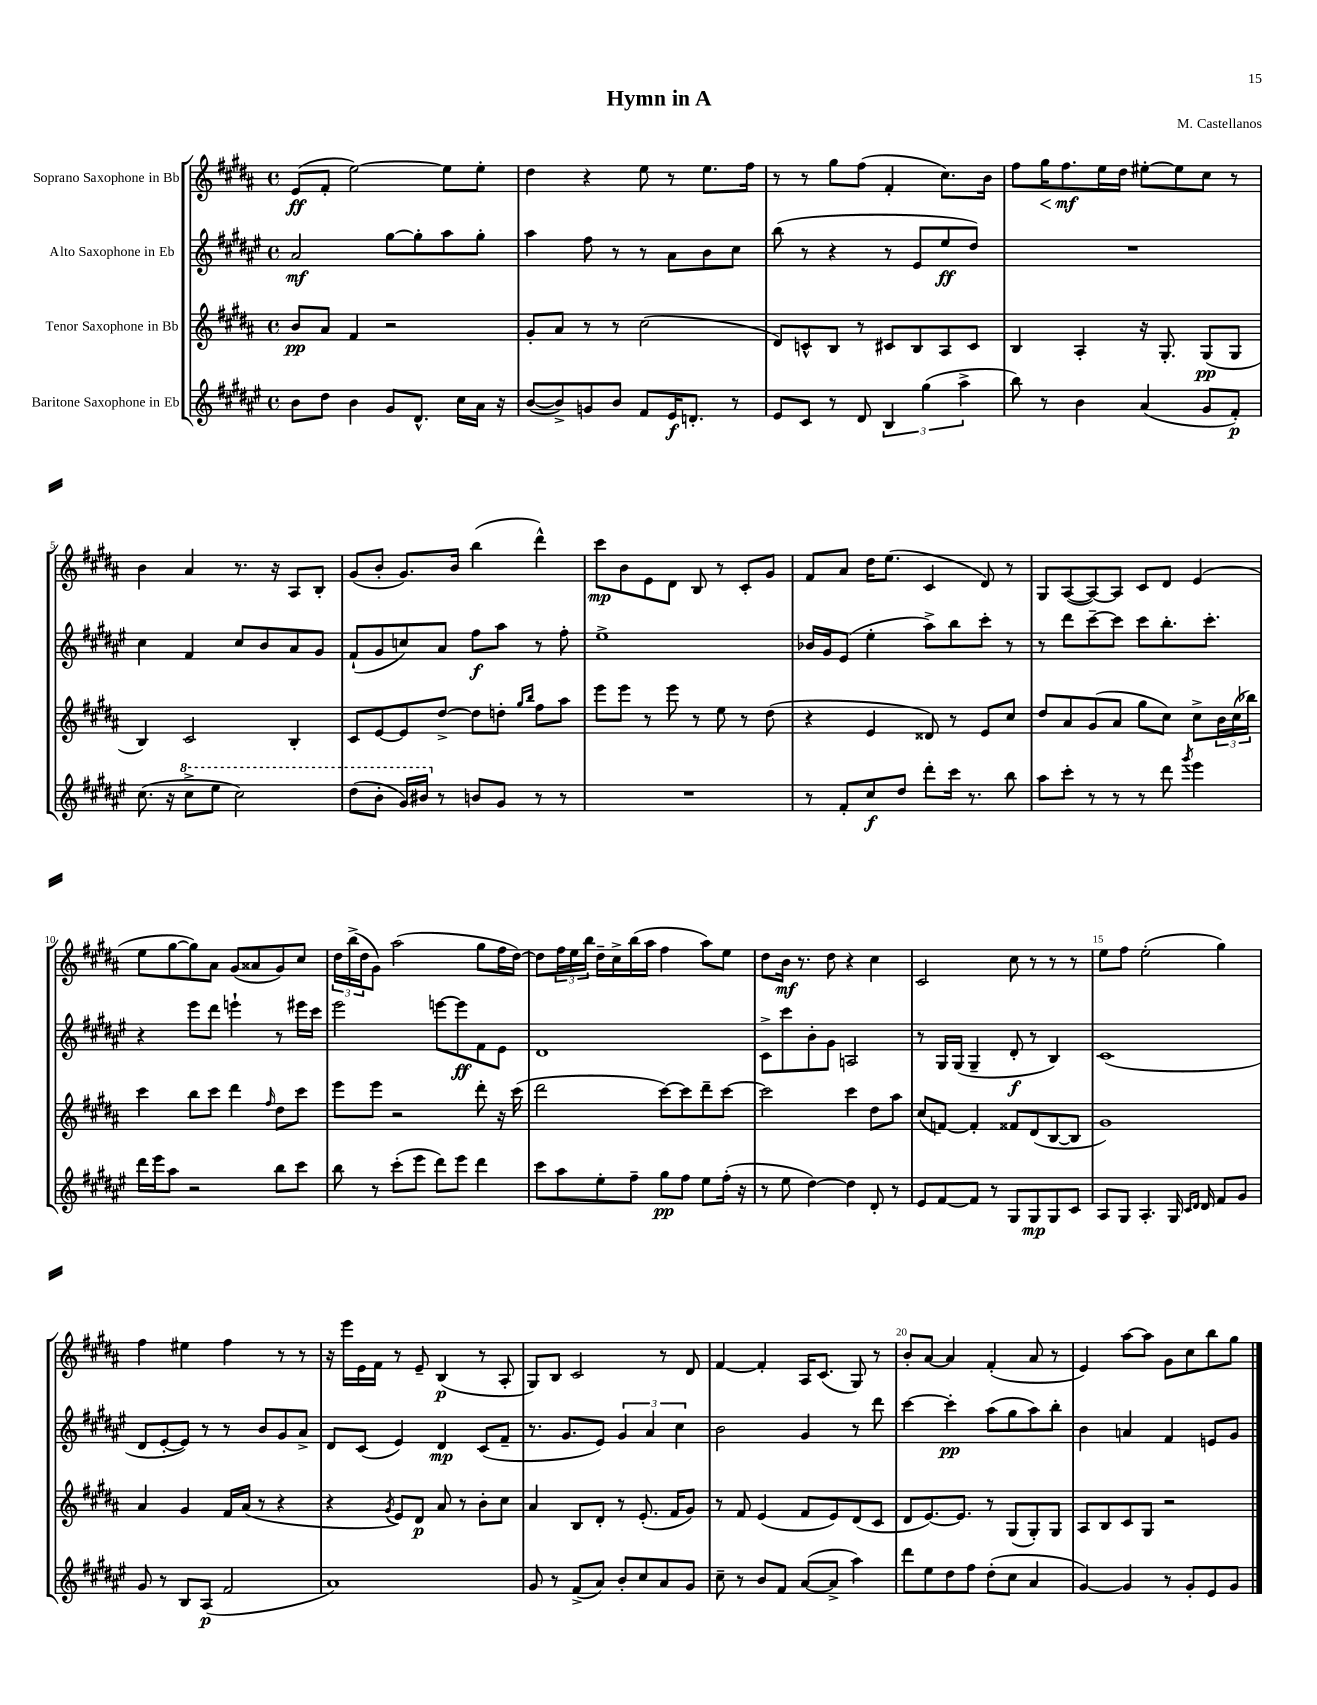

**kern	**dynam	**kern	**dynam	**kern	**dynam	**kern	**dynam
*part4	*part4	*part3	*part3	*part2	*part2	*part1	*part1
*staff4	*staff4	*staff3	*staff3	*staff2	*staff2	*staff1	*staff1
*I"Baritone Saxophone in Eb	*	*I"Tenor Saxophone in Bb	*	*I"Alto Saxophone in Eb	*	*I"Soprano Saxophone in Bb	*
*clefG2	*	*clefG2	*	*clefG2	*	*clefG2	*
*k[f#c#g#d#a#e#]	*	*k[f#c#g#d#a#]	*	*k[f#c#g#d#a#e#]	*	*k[f#c#g#d#a#]	*
*M4/4	*	*M4/4	*	*M4/4	*	*M4/4	*
*met(c)	*	*met(c)	*	*met(c)	*	*met(c)	*
=1	=1	=1	=1	=1	=1	=1	=1
8b\L	.	8b/L	pp	2a#/	mf	(8e/L	ff
8dd#\J	.	8a#/J	.	.	.	8f#'/J	.
4b\	.	4f#/	.	.	.	[2ee\)	.
8g#/L	.	2r	.	[8gg#\L	.	.	.
8.d#^^/J	.	.	.	8gg#'\]	.	.	.
.	.	.	.	8aa#\	.	8ee\L]	.
16cc#\LL	.	.	.	.	.	.	.
16a#\JJ	.	.	.	8gg#'\J	.	8ee'\J	.
16r	.	.	.	.	.	.	.
=2	=2	=2	=2	=2	=2	=2	=2
([8b/L	.	8g#'/L	.	4aa#\	.	4dd#\	.
8b^/])	.	8a#/J	.	.	.	.	.
8gn/	.	8r	.	8ff#\	.	4r	.
8b/J	.	8r	.	8r	.	.	.
8f#/L	.	(2cc#\	.	8r	.	8ee\	.
16e#/K	f	.	.	8a#\L	.	8r	.
8.dn'/J	.	.	.	.	.	.	.
.	.	.	.	8b\	.	8.ee\L	.
8r	.	.	.	8cc#\J	.	.	.
.	.	.	.	.	.	16ff#\Jk	.
=3	=3	=3	=3	=3	=3	=3	=3
8e#/L	.	8d#/L)	.	(8bb\	.	8r	.
8c#/J	.	8cn^^/	.	8r	.	8r	.
8r	.	8B/J	.	4r	.	8gg#\L	.
8d#/	.	8r	.	.	.	(8ff#\J	.
6B/	.	8c#X/L	.	8r	.	4f#'/	.
.	.	8B/	.	8e#/L	.	.	.
(6gg#\	.	.	.	.	.	.	.
.	.	8A#/	.	8ee#/	ff	8.cc#\L)	.
6aa#^\	.	.	.	.	.	.	.
.	.	8c#/J	.	8dd#/J)	.	.	.
.	.	.	.	.	.	16b\Jk	.
=4	=4	=4	=4	=4	=4	=4	=4
8bb\)	.	4B/	.	1r	.	8ff#\L	.
!	!	!	!	!	!	!	!LO:HP:b
8r	.	.	.	.	.	16gg#\K	<
.	.	.	.	.	.	8.ff#\	mf
4b\	.	4A#'/	.	.	.	.	.
.	.	.	.	.	.	16ee\L	[
.	.	.	.	.	.	16dd#\JJ	.
(4a#/	.	16r	.	.	.	[8ee#X'\L	.
.	.	8.G#'/	.	.	.	.	.
.	.	.	.	.	.	8ee#\]	.
8g#/L	.	(8G#/L	pp	.	.	8cc#\J	.
8f#'/J)	p	8G#/J	.	.	.	8r	.
!!LO:LB:g=z
=5	=5	=5	=5	=5	=5	=5	=5
(8.cc#\	.	4B/)	.	4cc#\	.	4b\	.
16r	.	.	.	.	.	.	.
*8va	*	*	*	*	*	*	*
8ccc#^\L	.	2c#/	.	4f#/	.	4a#/	.
8eee#\J	.	.	.	.	.	.	.
2ccc#\)	.	.	.	8cc#/L	.	8.r	.
.	.	.	.	8b/	.	.	.
.	.	.	.	.	.	16r	.
.	.	4B'/	.	8a#/	.	8A#/L	.
.	.	.	.	8g#/J	.	8B'/J	.
=6	=6	=6	=6	=6	=6	=6	=6
(8ddd#\L	.	8c#/L	.	(8f#`/L	.	(8g#/L	.
8bb'\J	.	[8e/	.	8g#/	.	8b'/J	.
16gg#/LL)	.	8e/]	.	8ccn/)	.	8.g#/L)	.
16bb#X/JJ	.	.	.	.	.	.	.
*X8va	*	*	*	*	*	*	*
8r	.	[8dd#^/J	.	8a#/J	.	.	.
.	.	.	.	.	.	16b/Jk	.
8bn/L	.	8dd#\L]	.	8ff#\L	f	(4bb\	.
8g#/J	.	8ddn'\J	.	8aa#\J	.	.	.
.	.	16qqgg#/LL	.	.	.	.	.
.	.	16qqbb/JJ	.	.	.	.	.
8r	.	8ff#\L	.	8r	.	4ddd#^^\)	.
8r	.	8aa#\J	.	8ff#'\	.	.	.
=7	=7	=7	=7	=7	=7	=7	=7
1r	.	8eee\L	.	1ee#^	.	8ccc#\L	mp
.	.	8eee\J	.	.	.	8b\	.
.	.	8r	.	.	.	8e\	.
.	.	8eee\	.	.	.	8d#\J	.
.	.	8r	.	.	.	8B/	.
.	.	8ee\	.	.	.	8r	.
.	.	8r	.	.	.	8c#'/L	.
.	.	(8dd#\	.	.	.	8g#/J	.
=8	=8	=8	=8	=8	=8	=8	=8
8r	.	4r	.	16b-X/LL	.	8f#/L	.
.	.	.	.	16g#/J	.	.	.
8f#'/L	.	.	.	(8e#/J	.	8a#/J	.
8cc#/	f	4e/	.	4ee#'\	.	16dd#\KL	.
.	.	.	.	.	.	(8.ee\J	.
8dd#/J	.	.	.	.	.	.	.
8ddd#'\L	.	8d##X/)	.	8aa#^\L)	.	4c#/	.
16ccc#\Jk	.	8r	.	8bb\	.	.	.
8.r	.	.	.	.	.	.	.
.	.	8e/L	.	8ccc#'\J	.	8d#/)	.
8bb\	.	8cc#/J	.	8r	.	8r	.
=9	=9	=9	=9	=9	=9	=9	=9
8aa#\L	.	8dd#/L	.	8r	.	8G#/L	.
8ccc#'\J	.	8a#/	.	8ddd#\L	.	([8A#/	.
8r	.	(8g#/	.	[8ccc#~\	.	8A#/_)	.
8r	.	8a#/J	.	8ccc#\J]	.	8A#/J]	.
8r	.	8gg#\L	.	8ccc#\L	.	8c#/L	.
8ddd#\	.	8cc#\J)	.	8.bb'\	.	8d#/J	.
8qggg#/	.	.	.	.	.	.	.
4eee#\	.	8cc#^\L	.	.	.	(4e/	.
.	.	.	.	8.ccc#'\J	.	.	.
.	.	24b\L	.	.	.	.	.
.	.	(24cc#\	.	.	.	.	.
.	.	24bb-X\JJ)	.	.	.	.	.
!!LO:LB:g=z
=10	=10	=10	=10	=10	=10	=10	=10
16ddd#\LL	.	4ccc#\	.	4r	.	8ee\L	.
16eee#\J	.	.	.	.	.	.	.
8aa#\J	.	.	.	.	.	[8gg#\	.
2r	.	8bb\L	.	8eee#\L	.	8gg#\])	.
.	.	8ccc#\J	.	8ddd#\J	.	8a#\J	.
.	.	4ddd#\	.	4eeen`\	.	(8g#/L	.
.	.	.	.	.	.	8a##X/	.
.	.	16qqff#/	.	.	.	.	.
8bb\L	.	8dd#\L	.	8r	.	8g#/)	.
8ccc#\J	.	8ccc#\J	.	16eee#X\LL	.	8cc#/J	.
.	.	.	.	16ccc#\JJ	.	.	.
=11	=11	=11	=11	=11	=11	=11	=11
8bb\	.	8eee\L	.	2eee#\	.	24dd#\LL	.
.	.	.	.	.	.	(24bb^\	.
.	.	.	.	.	.	24dd#\J	.
8r	.	8eee\J	.	.	.	8g#\J)	.
(8ccc#'\L	.	2r	.	.	.	(2aa#\	.
8eee#\J	.	.	.	.	.	.	.
8ddd#\L)	.	.	.	[8eeen\L	.	.	.
8eee#\J	.	.	.	8eee\]	ff	.	.
4ddd#\	.	8ddd#'\	.	8f#\	.	8gg#\L	.
.	.	16r	.	8e#\J	.	16ff#\L	.
.	.	(16ccc#\	.	.	.	[16dd#\JJ)	.
=12	=12	=12	=12	=12	=12	=12	=12
8ccc#\L	.	2ddd#\	.	1d#	.	8dd#\L]	.
8aa#\	.	.	.	.	.	24ff#\L	.
.	.	.	.	.	.	24ee\	.
.	.	.	.	.	.	24bb\JJ	.
8ee#'\	.	.	.	.	.	16dd#~\LL	.
.	.	.	.	.	.	16cc#^\	.
8ff#~\J	.	.	.	.	.	(16bb\	.
.	.	.	.	.	.	16aa#\JJ	.
8gg#\L	pp	[8ccc#\L)	.	.	.	4ff#\	.
8ff#\J	.	8ccc#\]	.	.	.	.	.
8ee#\L	.	8ddd#~\	.	.	.	8aa#\L)	.
(16ff#'\Jk	.	[8ccc#\J	.	.	.	8ee\J	.
16r	.	.	.	.	.	.	.
=13	=13	=13	=13	=13	=13	=13	=13
8r	.	2ccc#\]	.	8c#^\L	.	8dd#\L	.
8ee#\	.	.	.	8ccc#\	.	16b\Jk	mf
.	.	.	.	.	.	8.r	.
[4dd#\)	.	.	.	8b'\	.	.	.
.	.	.	.	8g#\J	.	8dd#\	.
4dd#\]	.	4ccc#\	.	2An/	.	4r	.
8d#'/	.	8dd#\L	.	.	.	4cc#\	.
8r	.	8aa#\J	.	.	.	.	.
=14	=14	=14	=14	=14	=14	=14	=14
8e#/L	.	(8cc#/L	.	8r	.	2c#/	.
[8f#/	.	[8fn/J)	.	16G#/LL	.	.	.
.	.	.	.	(16G#/JJ	.	.	.
8f#/J]	.	4f'/]	.	4G#~/	.	.	.
8r	.	.	.	.	.	.	.
8G#/L	.	8f##X/L	.	8d#'/	f	8cc#\	.
8G#/	mp	(8d#/	.	8r	.	8r	.
8G#/	.	[8B/	.	4B/)	.	8r	.
8c#/J	.	8B/J]	.	.	.	8r	.
=15	=15	=15	=15	=15	=15	=15	=15
8A#/L	.	1g#)	.	(1c#	.	8ee\L	.
8G#/J	.	.	.	.	.	8ff#\J	.
4.A#'/	.	.	.	.	.	(2ee'\	.
16G#/	.	.	.	.	.	.	.
16qqc#/LL	.	.	.	.	.	.	.
16qqd#/JJ	.	.	.	.	.	.	.
16d#/	.	.	.	.	.	.	.
8f#/L	.	.	.	.	.	4gg#\)	.
8g#/J	.	.	.	.	.	.	.
!!LO:LB:g=z
=16	=16	=16	=16	=16	=16	=16	=16
8g#/	.	4a#/	.	8d#/L	.	4ff#\	.
8r	.	.	.	[8e#'/	.	.	.
8B/L	.	4g#/	.	8e#/J])	.	4ee#X\	.
(8A#/J	p	.	.	8r	.	.	.
2f#/	.	16f#/LL	.	8r	.	4ff#\	.
.	.	(16a#/JJ	.	.	.	.	.
.	.	8r	.	8b/L	.	.	.
.	.	4r	.	8g#/	.	8r	.
.	.	.	.	8a#^/J	.	8r	.
=17	=17	=17	=17	=17	=17	=17	=17
1a#)	.	4r	.	8d#/L	.	16r	.
.	.	.	.	.	.	16eee\LL	.
.	.	.	.	(8c#/J	.	16e\	.
.	.	.	.	.	.	16f#\JJ	.
.	.	8qg#/	.	.	.	.	.
.	.	8e/L)	.	4e#/)	.	8r	.
.	.	8d#/J	p	.	.	8e~/	.
.	.	8a#/	.	4d#/	mp	(4B/	p
.	.	8r	.	.	.	.	.
.	.	8b'\L	.	(8c#/L	.	8r	.
.	.	8cc#\J	.	8f#~/J	.	8A#'/	.
=18	=18	=18	=18	=18	=18	=18	=18
8g#/	.	4a#/	.	8.r	.	8G#/L)	.
8r	.	.	.	.	.	8B/J	.
.	.	.	.	8.g#/L	.	.	.
(8f#^/L	.	8B/L	.	.	.	2c#/	.
8a#/J)	.	8d#'/J	.	8e#/J)	.	.	.
8b'/L	.	8r	.	6g#/	.	.	.
8cc#/	.	(8.e'/	.	.	.	.	.
.	.	.	.	6a#/	.	.	.
8a#/	.	.	.	.	.	8r	.
.	.	16f#/KL	.	.	.	.	.
.	.	.	.	6cc#\	.	.	.
8g#/J	.	8g#/J)	.	.	.	8d#/	.
=19	=19	=19	=19	=19	=19	=19	=19
8cc#~\	.	8r	.	2b\	.	[4f#/	.
8r	.	8f#/	.	.	.	.	.
8b/L	.	(4e/	.	.	.	4f#'/]	.
8f#/J	.	.	.	.	.	.	.
([8a#/L	.	8f#/L	.	4g#/	.	16A#/KL	.
.	.	.	.	.	.	(8.c#/J	.
8a#^/J]	.	8e/)	.	.	.	.	.
4aa#\)	.	(8d#/	.	8r	.	8G#/)	.
.	.	8c#/J	.	8ddd#\	.	8r	.
=20	=20	=20	=20	=20	=20	=20	=20
8ddd#\L	.	8d#/L	.	[4ccc#\	.	8b'/L	.
8ee#\	.	[8.e/)	.	.	.	[8a#/J	.
8dd#\	.	.	.	4ccc#'\]	pp	4a#/]	.
.	.	8.e/J]	.	.	.	.	.
8ff#\J	.	.	.	.	.	.	.
(8dd#'\L	.	8r	.	(8aa#\L	.	(4f#'/	.
8cc#\J	.	(8G#/L	.	8gg#\	.	.	.
4a#/	.	8G#'/)	.	8aa#\)	.	8a#/	.
.	.	8G#/J	.	8bb'\J	.	8r	.
=21	=21	=21	=21	=21	=21	=21	=21
[4g#/)	.	8A#/L	.	4b\	.	4e/)	.
.	.	8B/	.	.	.	.	.
4g#/]	.	8c#/	.	4an/	.	[8aa#\L	.
.	.	8G#/J	.	.	.	8aa#\J]	.
8r	.	2r	.	4f#/	.	8g#\L	.
8g#'/L	.	.	.	.	.	8cc#\	.
8e#/	.	.	.	8en/L	.	8bb\	.
8g#/J	.	.	.	8g#/J	.	8gg#\J	.
==	==	==	==	==	==	==	==
*-	*-	*-	*-	*-	*-	*-	*-
